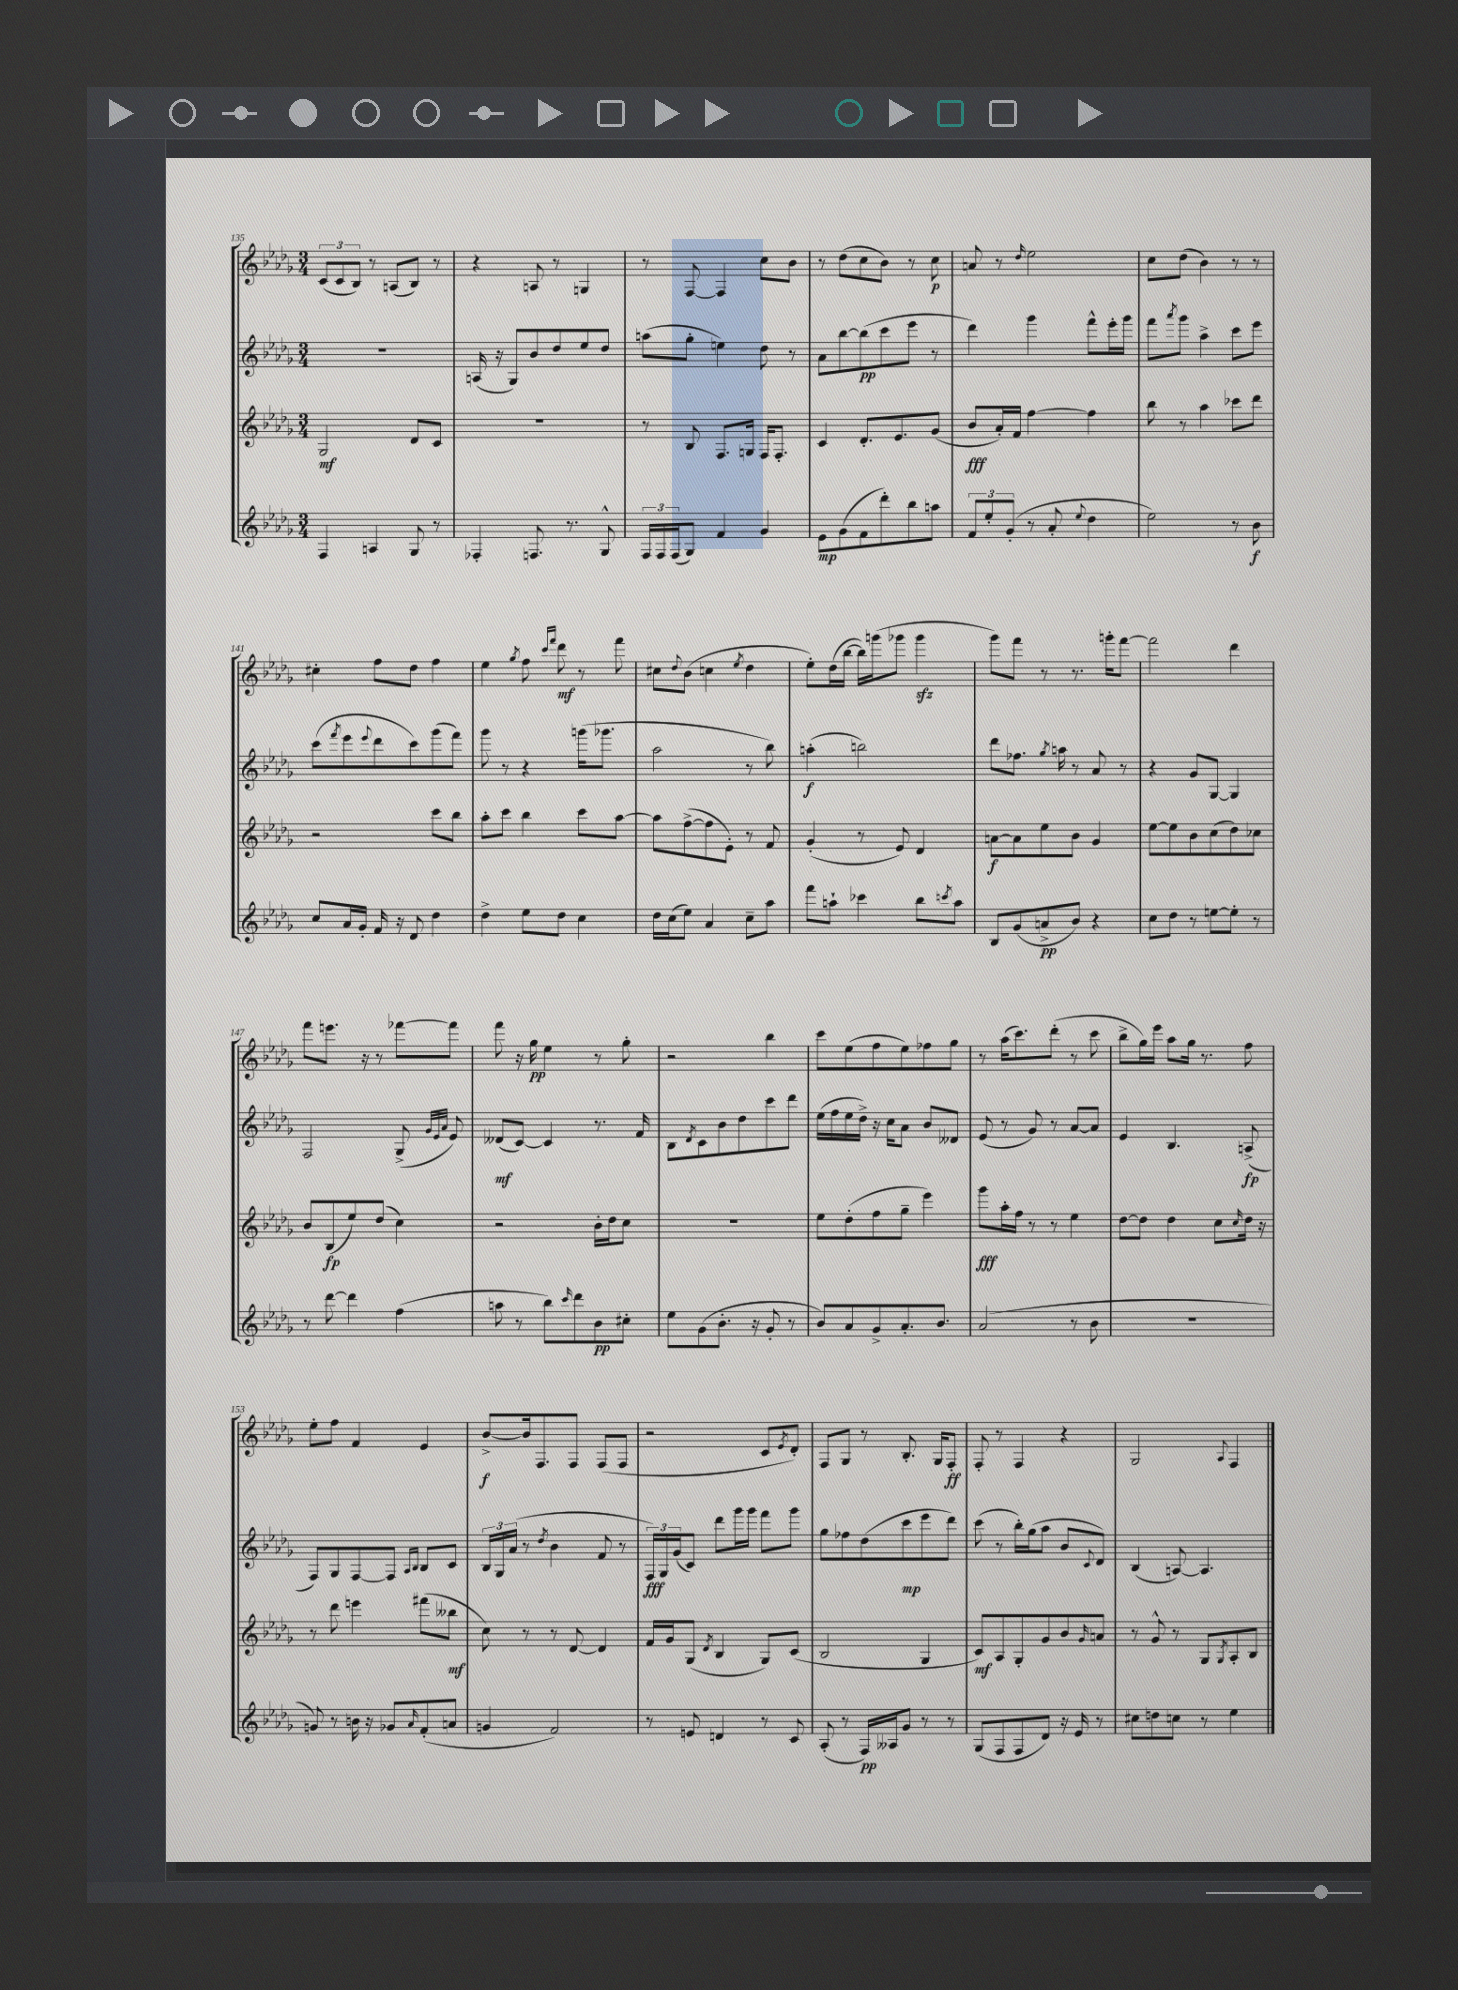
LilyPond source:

<<
\new StaffGroup <<
\new Staff = "s0" {
    \clef treble \key des \major \numericTimeSignature \time 3/4
    \tuplet 3/2 { c'8( c'8 bes8) } r8 a8( bes8) r8 |
    r4 a8 r8 g4 |
    r8 f8~ f4 c''8 bes'8 |
    r8 des''8( c''8 bes'8) r8 c''8\p |
    a'8 r8 \grace { des''16 } ees''2 |
    c''8 des''8( bes'4) r8 r8 |
    cis''4-. f''8 des''8 f''4 |
    ees''4 \acciaccatura { ges''8 } f''8 \grace { c'''16 f'''16 } des'''8\mf r8 f'''8 |
    cis''8 \appoggiatura { des''8 } bes'8( c''4 \acciaccatura { ees''8 } des''4 |
    ees''8-.) des''16( bes''16~ bes''16) g'''16( ges'''8 ges'''4\sfz |
    ges'''8) f'''8 r8 r8. g'''16-. f'''8~ |
    f'''2 des'''4 |
    f'''8 e'''8. r16 r8 fes'''8~ fes'''8 |
    f'''8 r16 ges''16\pp ees''4 r8 ges''8-. |
    r2 bes''4 |
    c'''8 ees''8( f''8 ees''8) fes''8 ges''8 |
    r8 aes''16( c'''8.) des'''8-.( r8 c'''8 |
    bes''8-> ges''16) ees'''16 aes''8 ges''16 r8. f''8 |
    ees''8-. f''8 f'4 ees'4 |
    bes'8~->\f bes'16 f8. f8 f8( f8 |
    r2 c'8 \acciaccatura { ees'8 } des'8-.) |
    f8 ges8 r8 bes8.-. ges16 f8-.\ff |
    f8-. r8 f4 r4 |
    ges2 \appoggiatura { aes8 } f4 \bar "|." |
}
\new Staff = "s1" {
    \clef treble \key des \major \numericTimeSignature \time 3/4
    R2. |
    a16( r16 ges8) bes'8 des''8 ees''8 des''8 |
    a''8( ges''8-. e''4) des''8 r8 |
    aes'8 bes''8~ bes''8\pp( c'''8 ees'''8 r8 |
    des'''4) ges'''4 f'''8-^ ees'''16-. ges'''16 |
    f'''8 \acciaccatura { aes'''8 } ges'''8 aes''4-> c'''8 ees'''8 |
    c'''8( \acciaccatura { f'''8 } ees'''8 \appoggiatura { ees'''8 } des'''8 c'''8) ges'''8( f'''8) |
    ges'''8 r8 r4 g'''16( ges'''8. |
    aes''2 r8 bes''8) |
    a''4-.\f( b''2) |
    des'''8 fes''8. \acciaccatura { ges''8 } a''16 r8 aes'8 r8 |
    r4 ges'8 ges8~ ges4 |
    f2 ges8->( \grace { ges'32 ees'32 aes'32 } ees'8) |
    deses'8\mf( c'8~) c'4 r8. f'16 |
    bes8 \acciaccatura { des'8 } c'8 bes'8 des''8 c'''8 des'''8 |
    ees''16( f''16 ees''16 des''16->) r16 c''16 aes'8 bes'8 deses'8 |
    ees'8( r8 ges'8) r8 aes'8~ aes'8 |
    ees'4 bes4. a8->\fp( |
    f8) ges8 f8~ f8 \grace { aes16 bes16 } bes8 c'8 |
    \tuplet 3/2 { bes16 ges16 aes'16( } r8 \acciaccatura { des''8 } bes'4 f'8 r8 |
    \tuplet 3/2 { f16\fff) ges16 ges'16( } c'8) des'''8 ges'''16 ges'''16 f'''8 ges'''8 |
    ges''8 fes''8 des''8( c'''8\mp ees'''8 des'''8) |
    c'''8( r8 bes''16-.) ges''16( aes''8 bes'8 \appoggiatura { c'8 } des'8) |
    bes4( a8~) a4. \bar "|." |
}
\new Staff = "s2" {
    \clef treble \key des \major \numericTimeSignature \time 3/4
    ges2\mf des'8 c'8 |
    R2. |
    r8 bes8 f8. g16 f16 f8.-. |
    c'4 des'8.-. ees'8. ges'8( |
    bes'8\fff aes'16-.) f'16 f''4~ f''4 |
    bes''8 r8 aes''4 ces'''8 des'''8 |
    r2 c'''8 bes''8 |
    aes''8-. c'''8 bes''4 c'''8 aes''8~ |
    aes''8 f''8~->( f''8 ees'8-.) r8 f'8 |
    ges'4-.( r8 ees'8) des'4 |
    a'8~\f a'8 ees''8 bes'8 ges'4 |
    ees''8~ ees''8 bes'8 c''8( des''8) ces''8 |
    bes'8 bes8\fp( ees''8) des''8( c''4) |
    r2 bes'16-. des''16 c''8 |
    R2. |
    ees''8 des''8-.( f''8 ges''8-- ees'''4) |
    ges'''8\fff aes''16-. f''16 r8 r8 ees''4 |
    des''8~ des''8 des''4 c''8 \grace { c''16 } des''16 r16 |
    r8 des'''8 e'''4 fis'''8( beses''8\mf |
    c''8) r8 r8 des'8~ des'4 |
    f'16 ges'16 ges8( \acciaccatura { des'8 } bes4 ges8) c'8( |
    bes2 ges4 |
    c'8\mf) aes8 ges8-. ges'8 bes'8 \grace { ges'16 } a'8 |
    r8 ges'8-^ r8 ges8 \acciaccatura { ges8 } aes8-. bes8 \bar "|." |
}
\new Staff = "s3" {
    \clef treble \key des \major \numericTimeSignature \time 3/4
    f4 a4 ges8 r8 |
    fes4-. f8. r8. ges8-^ |
    \tuplet 3/2 { f16 f16 f16( } ges8) f'4 ges'4 |
    ees'8\mp ges'8( f'8 des'''8-.) bes''8 a''8 |
    \tuplet 3/2 { f'8 ees''8-. ges'8-.( } r8 aes'8-. \appoggiatura { ees''8 } des''4 |
    ees''2) r8 bes'8\f |
    c''8 aes'16 ges'16-. f'16 r16 des'8 des''4 |
    des''4-> ees''8 des''8 c''4 |
    des''16 c''16( ees''8) aes'4 c''8-- aes''8 |
    f'''8 a''8-! ces'''4 bes''8 \acciaccatura { c'''8 } a''8 |
    bes8 ges'8( a'8->\pp bes'8) r4 |
    c''8 des''8 r8 e''8~ e''8-. r8 |
    r8 des'''8~ des'''4 f''4( |
    a''8 r8 bes''8) \grace { c'''16 } des'''8 bes'8\pp cis''8-. |
    ees''8 ges'8( bes'8.-. r16 ges'8-. r8 |
    bes'8) aes'8 ges'8-> aes'8.-. bes'8. |
    aes'2( r8 bes'8 |
    R2. |
    g'8) r8 b'16 r16 ges'8 \grace { aes'16 } f'8-.( a'8 |
    g'4 f'2) |
    r8 e'8 d'4 r8 c'8 |
    aes8-.( r8 f16\pp) aeses16 ges'8 r8 r8 |
    ges8( f8 f8 des'8) r16 ees'16 r8 |
    cis''8 d''8 c''8 r8 ees''4 \bar "|." |
}
>>
>>
\layout { \context { \Score currentBarNumber = #135 } }
